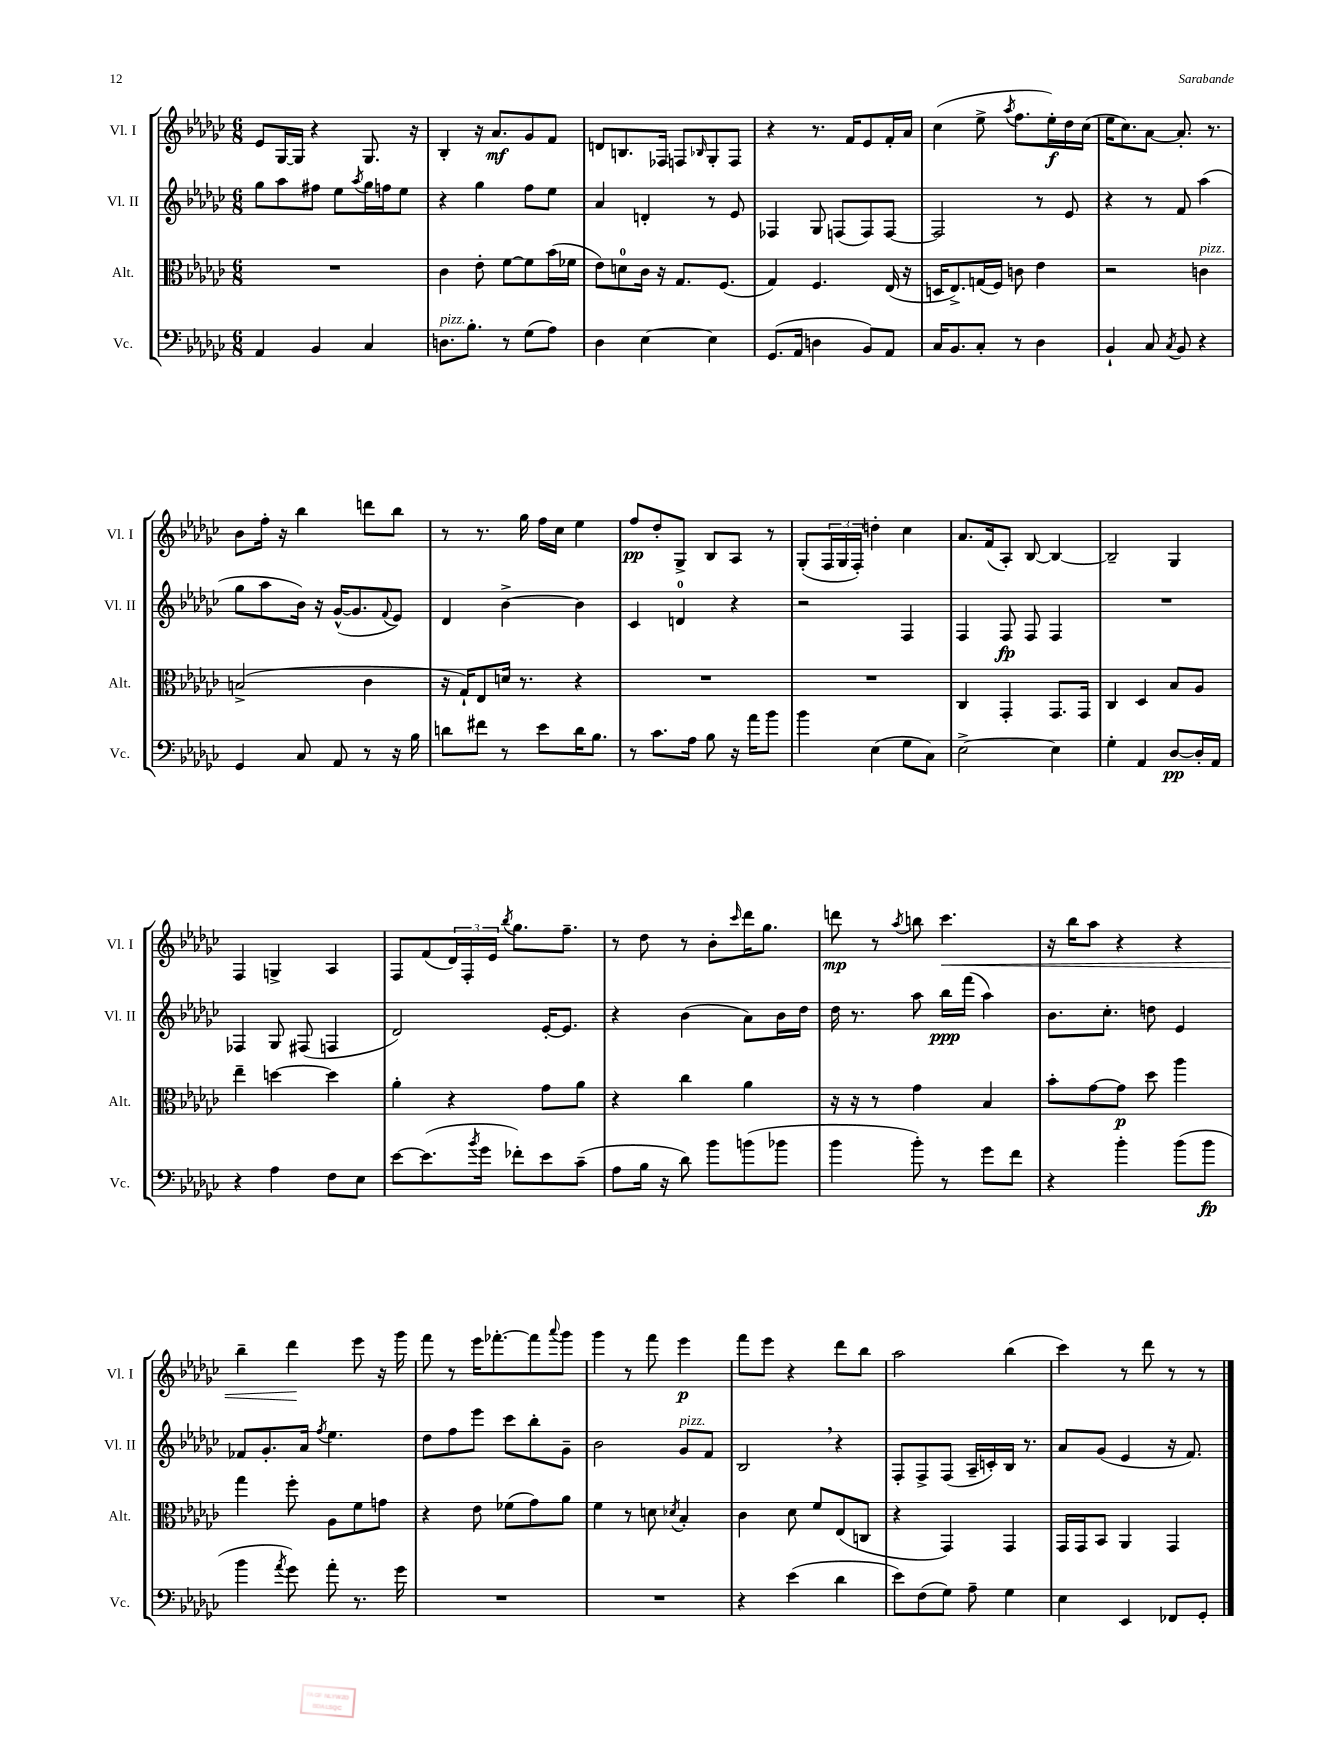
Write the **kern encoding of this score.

**kern	**dynam	**kern	**dynam	**kern	**dynam	**kern	**dynam
*part4	*part4	*part3	*part3	*part2	*part2	*part1	*part1
*staff4	*staff4	*staff3	*staff3	*staff2	*staff2	*staff1	*staff1
*I"Vc.	*	*I"Alt.	*	*I"Vl. II	*	*I"Vl. I	*
*I'Vc.	*	*I'Alt.	*	*I'Vl. II	*	*I'Vl. I	*
*clefF4	*	*clefC3	*	*clefG2	*	*clefG2	*
*k[b-e-a-d-g-c-]	*	*k[b-e-a-d-g-c-]	*	*k[b-e-a-d-g-c-]	*	*k[b-e-a-d-g-c-]	*
*M6/8	*	*M6/8	*	*M6/8	*	*M6/8	*
=9	=9	=9	=9	=9	=9	=9	=9
4AA-/	.	2.r	.	8gg-\L	.	8e-/L	.
.	.	.	.	8aa-\	.	[16G-/L	.
.	.	.	.	.	.	16G-/JJ]	.
4BB-/	.	.	.	8ff#X\J	.	4r	.
.	.	.	.	8ee-\L	.	.	.
.	.	.	.	8qaa-/	.	.	.
4C-/	.	.	.	16gg-\L	.	8.G-/	.
.	.	.	.	16ffn\J	.	.	.
.	.	.	.	8ee-\J	.	.	.
.	.	.	.	.	.	16r	.
=10	=10	=10	=10	=10	=10	=10	=10
!LO:TX:a:i:t=pizz.	!	!	!	!	!	!	!
8.Dn\L	.	4c-\	.	4r	.	4B-'/	.
8.B-'\J	.	.	.	.	.	.	.
.	.	8e-'\	.	4gg-\	.	16r	.
.	.	.	.	.	.	8.a-/L	mf
8r	.	[8f\L	.	.	.	.	.
(8G-\L	.	8f\]	.	8ff\L	.	8g-/	.
8A-\J)	.	(16b-\L	.	8ee-\J	.	8f/J	.
.	.	16f-X\JJ	.	.	.	.	.
=11	=11	=11	=11	=11	=11	=11	=11
4D-\	.	8e-\L)	.	4a-/	.	8dn/L	.
.	.	8dn\	.	.	.	8.Bn/	.
[4E-\	.	16c-\Jk	.	4dn'/	.	.	.
.	.	16r	.	.	.	16F-X/Jk	.
.	.	8.G-/L	.	.	.	8Fn/L	.
.	.	.	.	.	.	16qqB-X/	.
4E-\]	.	.	.	8r	.	8G-'/	.
.	.	(8.F/J	.	.	.	.	.
.	.	.	.	8e-/	.	8F/J	.
=12	=12	=12	=12	=12	=12	=12	=12
(8.GG-/L	.	4G-/)	.	4F-X/	.	4r	.
16AA-/Jk	.	.	.	.	.	.	.
4Dn\	.	4.F/	.	8G-/	.	8.r	.
.	.	.	.	(8Fn/L	.	.	.
.	.	.	.	.	.	16f/KL	.
8BB-/L)	.	.	.	8F/)	.	8e-/	.
8AA-/J	.	(16E-/	.	[8F/J	.	16f'/L	.
.	.	16r	.	.	.	16a-/JJ	.
=13	=13	=13	=13	=13	=13	=13	=13
16C-/KL	.	16Dn/KL	.	2F/]	.	(4cc-\	.
8.BB-/	.	8.E-^/)	.	.	.	.	.
8C-'/J	.	(16Gn/L	.	.	.	8ee-^\	.
.	.	16F/JJ)	.	.	.	.	.
.	.	.	.	.	.	8qaa-/	.
8r	.	8cn\	.	.	.	8.ff\L	.
4D-\	.	4e-\	.	8r	.	.	.
.	.	.	.	.	.	16ee-'\L)	f
.	.	.	.	8e-/	.	16dd-\	.
.	.	.	.	.	.	(16cc-\JJ	.
=14	=14	=14	=14	=14	=14	=14	=14
4BB-`/	.	2r	.	4r	.	16ee-\KL	.
.	.	.	.	.	.	8.cc-\)	.
8C-/	.	.	.	8r	.	[8a-\J	.
8qC-/	.	.	.	.	.	.	.
8BB-/	.	.	.	8f/	.	8.a-'/]	.
!	!	!LO:TX:a:i:t=pizz.	!	!	!	!	!
4r	.	4cn\	.	(4aa-\	.	.	.
.	.	.	.	.	.	8.r	.
!!LO:LB:g=z
=15	=15	=15	=15	=15	=15	=15	=15
4GG-/	.	(2Bn^/	.	8gg-\L	.	8b-\L	.
.	.	.	.	8aa-\	.	16ff'\Jk	.
.	.	.	.	.	.	16r	.
8C-/	.	.	.	16b-\Jk)	.	4bb-\	.
.	.	.	.	16r	.	.	.
8AA-/	.	.	.	([16g-^^/KL	.	.	.
.	.	.	.	8.g-/]	.	.	.
8r	.	4c-\	.	.	.	8dddn\L	.
.	.	.	.	8qqf/	.	.	.
16r	.	.	.	8e-/J)	.	8bb-\J	.
16B-\	.	.	.	.	.	.	.
=16	=16	=16	=16	=16	=16	=16	=16
8dn\L	.	16r	.	4d-/	.	8r	.
.	.	16G-`/KL)	.	.	.	.	.
8f#X\J	.	8E-/	.	.	.	8.r	.
8r	.	16dn/Jk	.	[4b-^\	.	.	.
.	.	8.r	.	.	.	16gg-\	.
8e-\L	.	.	.	.	.	16ff\LL	.
.	.	.	.	.	.	16cc-\JJ	.
16d\K	.	4r	.	4b-\]	.	4ee-\	.
8.B-\J	.	.	.	.	.	.	.
=17	=17	=17	=17	=17	=17	=17	=17
8r	.	2.r	.	4c-/	.	8ff/L	pp
8.c-\L	.	.	.	.	.	8dd-'/	.
.	.	.	.	4dn/	.	8G-^/J	.
16A-\Jk	.	.	.	.	.	.	.
8B-\	.	.	.	.	.	8B-/L	.
16r	.	.	.	4r	.	8A-/J	.
16a-\KL	.	.	.	.	.	.	.
8b-\J	.	.	.	.	.	8r	.
=18	=18	=18	=18	=18	=18	=18	=18
4b-\	.	2.r	.	2r	.	(8G-'/L	.
.	.	.	.	.	.	24F/L	.
.	.	.	.	.	.	24G-/	.
.	.	.	.	.	.	24F'/JJ)	.
(4E-\	.	.	.	.	.	4ddn'\	.
8G-\L	.	.	.	4F/	.	4cc-\	.
8C-\J)	.	.	.	.	.	.	.
=19	=19	=19	=19	=19	=19	=19	=19
[2E-^\	.	4C-/	.	4F/	.	8.a-/L	.
.	.	.	.	.	.	(16f/k	.
.	.	4GG-'/	.	8F/	fp	8A-'/J)	.
.	.	.	.	8F/	.	[8B-/	.
4E-\]	.	8.GG-/L	.	4F/	.	4B-/_	.
.	.	16GG-/Jk	.	.	.	.	.
=20	=20	=20	=20	=20	=20	=20	=20
4G-'\	.	4C-/	.	2.r	.	2B-~/]	.
4AA-/	.	4D-/	.	.	.	.	.
[8D-/L	pp	8B-/L	.	.	.	4G-/	.
16D-'/L]	.	8A-/J	.	.	.	.	.
16AA-/JJ	.	.	.	.	.	.	.
!!LO:LB:g=z
=21	=21	=21	=21	=21	=21	=21	=21
4r	.	4ee-~\	.	4F-X/	.	4F/	.
4A-\	.	[4ddn\	.	8G-/	.	4Gn^/	.
.	.	.	.	(8F#X/	.	.	.
8F\L	.	4dd\]	.	4Fn/	.	4A-/	.
8E-\J	.	.	.	.	.	.	.
=22	=22	=22	=22	=22	=22	=22	=22
[8e-\L	.	4a-'\	.	2d-/)	.	8F/L	.
(8.e-\]	.	.	.	.	.	(8f/	.
.	.	4r	.	.	.	24d-/L)	.
.	.	.	.	.	.	24F'/	.
8qb-/	.	.	.	.	.	.	.
16g-\Jk	.	.	.	.	.	.	.
.	.	.	.	.	.	24e-/JJ	.
.	.	.	.	.	.	8qbb-/	.
8f-X'\L)	.	.	.	.	.	8.gg-\L	.
8e-\	.	8g-\L	.	[16e-'/KL	.	.	.
.	.	.	.	8.e-/J]	.	8.ff~\J	.
(8c-~\J	.	8a-\J	.	.	.	.	.
=23	=23	=23	=23	=23	=23	=23	=23
8A-\L	.	4r	.	4r	.	8r	.
16B-\Jk	.	.	.	.	.	8dd-\	.
16r	.	.	.	.	.	.	.
8d-\)	.	4cc-\	.	(4b-\	.	8r	.
8b-\L	.	.	.	.	.	8b-'\L	.
.	.	.	.	.	.	16qqccc-/	.
(8bn\	.	4a-\	.	8a-\L)	.	16ddd-\K	.
.	.	.	.	.	.	8.gg-\J	.
8b-X\J	.	.	.	16b-\L	.	.	.
.	.	.	.	16dd-\JJ	.	.	.
=24	=24	=24	=24	=24	=24	=24	=24
4b-\	.	16r	.	16dd-\	.	8dddn\	mp
.	.	16r	.	8.r	.	.	.
.	.	8r	.	.	.	8r	.
.	.	.	.	.	.	8qaa-/	.
8b-'\)	.	4g-\	.	8aa-\	.	8bbn\	.
!	!	!	!	!	!	!	!LO:HP:b
8r	.	.	.	16bb-\LL	ppp	4.ccc-\	<
.	.	.	.	(16fff\JJ	.	.	.
8g-\L	.	4B-/	.	4aa-\)	.	.	.
8f\J	.	.	.	.	.	.	.
=25	=25	=25	=25	=25	=25	=25	=25
4r	.	8b-'\L	.	8.b-\L	.	16r	.
.	.	.	.	.	.	16bb-\KL	.
.	.	[8g-\	.	.	.	8aa-\J	.
.	.	.	.	8.cc-'\J	.	.	.
4b-'\	.	8g-\J]	p	.	.	4r	.
.	.	8dd-\	.	8ddn\	.	.	.
(8b-\L	.	4aa-\	.	4e-/	.	4r	.
8b-\J	fp	.	.	.	.	.	.
!!LO:LB:g=z
=26	=26	=26	=26	=26	=26	=26	=26
4b-\	.	4gg-\	.	8f-X/L	.	4bb-~\	.
.	.	.	.	8.g-'/	.	.	.
8qa-/	.	.	.	.	.	.	.
8g-\)	.	8ff'\	.	.	.	4ddd-\	.
.	.	.	.	16a-/Jk	.	.	.
.	.	.	.	8qff/	.	.	.
8a-'\	.	8A-\L	.	4.ee-\	.	.	.
8.r	.	8f\	.	.	.	8eee-\	[
.	.	8gn\J	.	.	.	16r	.
16g-\	.	.	.	.	.	16ggg-\	.
=27	=27	=27	=27	=27	=27	=27	=27
2.r	.	4r	.	8dd-\L	.	8fff\	.
.	.	.	.	8ff\	.	8r	.
.	.	8e-\	.	8eee-\J	.	16eee-\KL	.
.	.	.	.	.	.	[8.fff-X'\	.
.	.	(8f-X\L	.	8ccc-\L	.	.	.
.	.	8g-\)	.	8bb-'\	.	8fff-\]	.
.	.	.	.	.	.	8qqaaa-/	.
.	.	8a-\J	.	8g-~\J	.	8ggg-\J	.
=28	=28	=28	=28	=28	=28	=28	=28
2.r	.	4f\	.	2b-\	.	4ggg-\	.
.	.	8r	.	.	.	8r	.
.	.	8dn\	.	.	.	8fff\	.
.	.	8qd-X/	.	.	.	.	.
!	!	!	!	!LO:TX:a:i:t=pizz.	!	!	!
.	.	4B-'/	.	8g-/L	.	4eee-\	p
.	.	.	.	8f/J	.	.	.
=29	=29	=29	=29	=29	=29	=29	=29
4r	.	4c-\	.	2B-,/	.	8fff\L	.
.	.	.	.	.	.	8eee-\J	.
(4e-\	.	8d-\	.	.	.	4r	.
.	.	8f/L	.	.	.	.	.
4d-\	.	(8E-/	.	4r	.	8ddd-\L	.
.	.	8Cn/J	.	.	.	8bb-\J	.
=30	=30	=30	=30	=30	=30	=30	=30
8e-\L)	.	4r	.	8F'/L	.	2aa-\	.
(8F\	.	.	.	8F^/	.	.	.
8G-\J)	.	4GG-/)	.	(8F/J	.	.	.
8A-~\	.	.	.	16A-~/LL	.	.	.
.	.	.	.	16cn'/)	.	.	.
4G-\	.	4GG-/	.	16B-/JJ	.	(4bb-\	.
.	.	.	.	8.r	.	.	.
=31	=31	=31	=31	=31	=31	=31	=31
4E-\	.	16GG-/LL	.	8a-/L	.	4ccc-\)	.
.	.	16GG-/J	.	.	.	.	.
.	.	8BB-/J	.	(8g-/J	.	.	.
4EE-/	.	4AA-/	.	4e-/	.	8r	.
.	.	.	.	.	.	8ddd-\	.
8FF-X/L	.	4GG-/	.	16r	.	8r	.
.	.	.	.	8.f/)	.	.	.
8GG-'/J	.	.	.	.	.	8r	.
==	==	==	==	==	==	==	==
*-	*-	*-	*-	*-	*-	*-	*-
